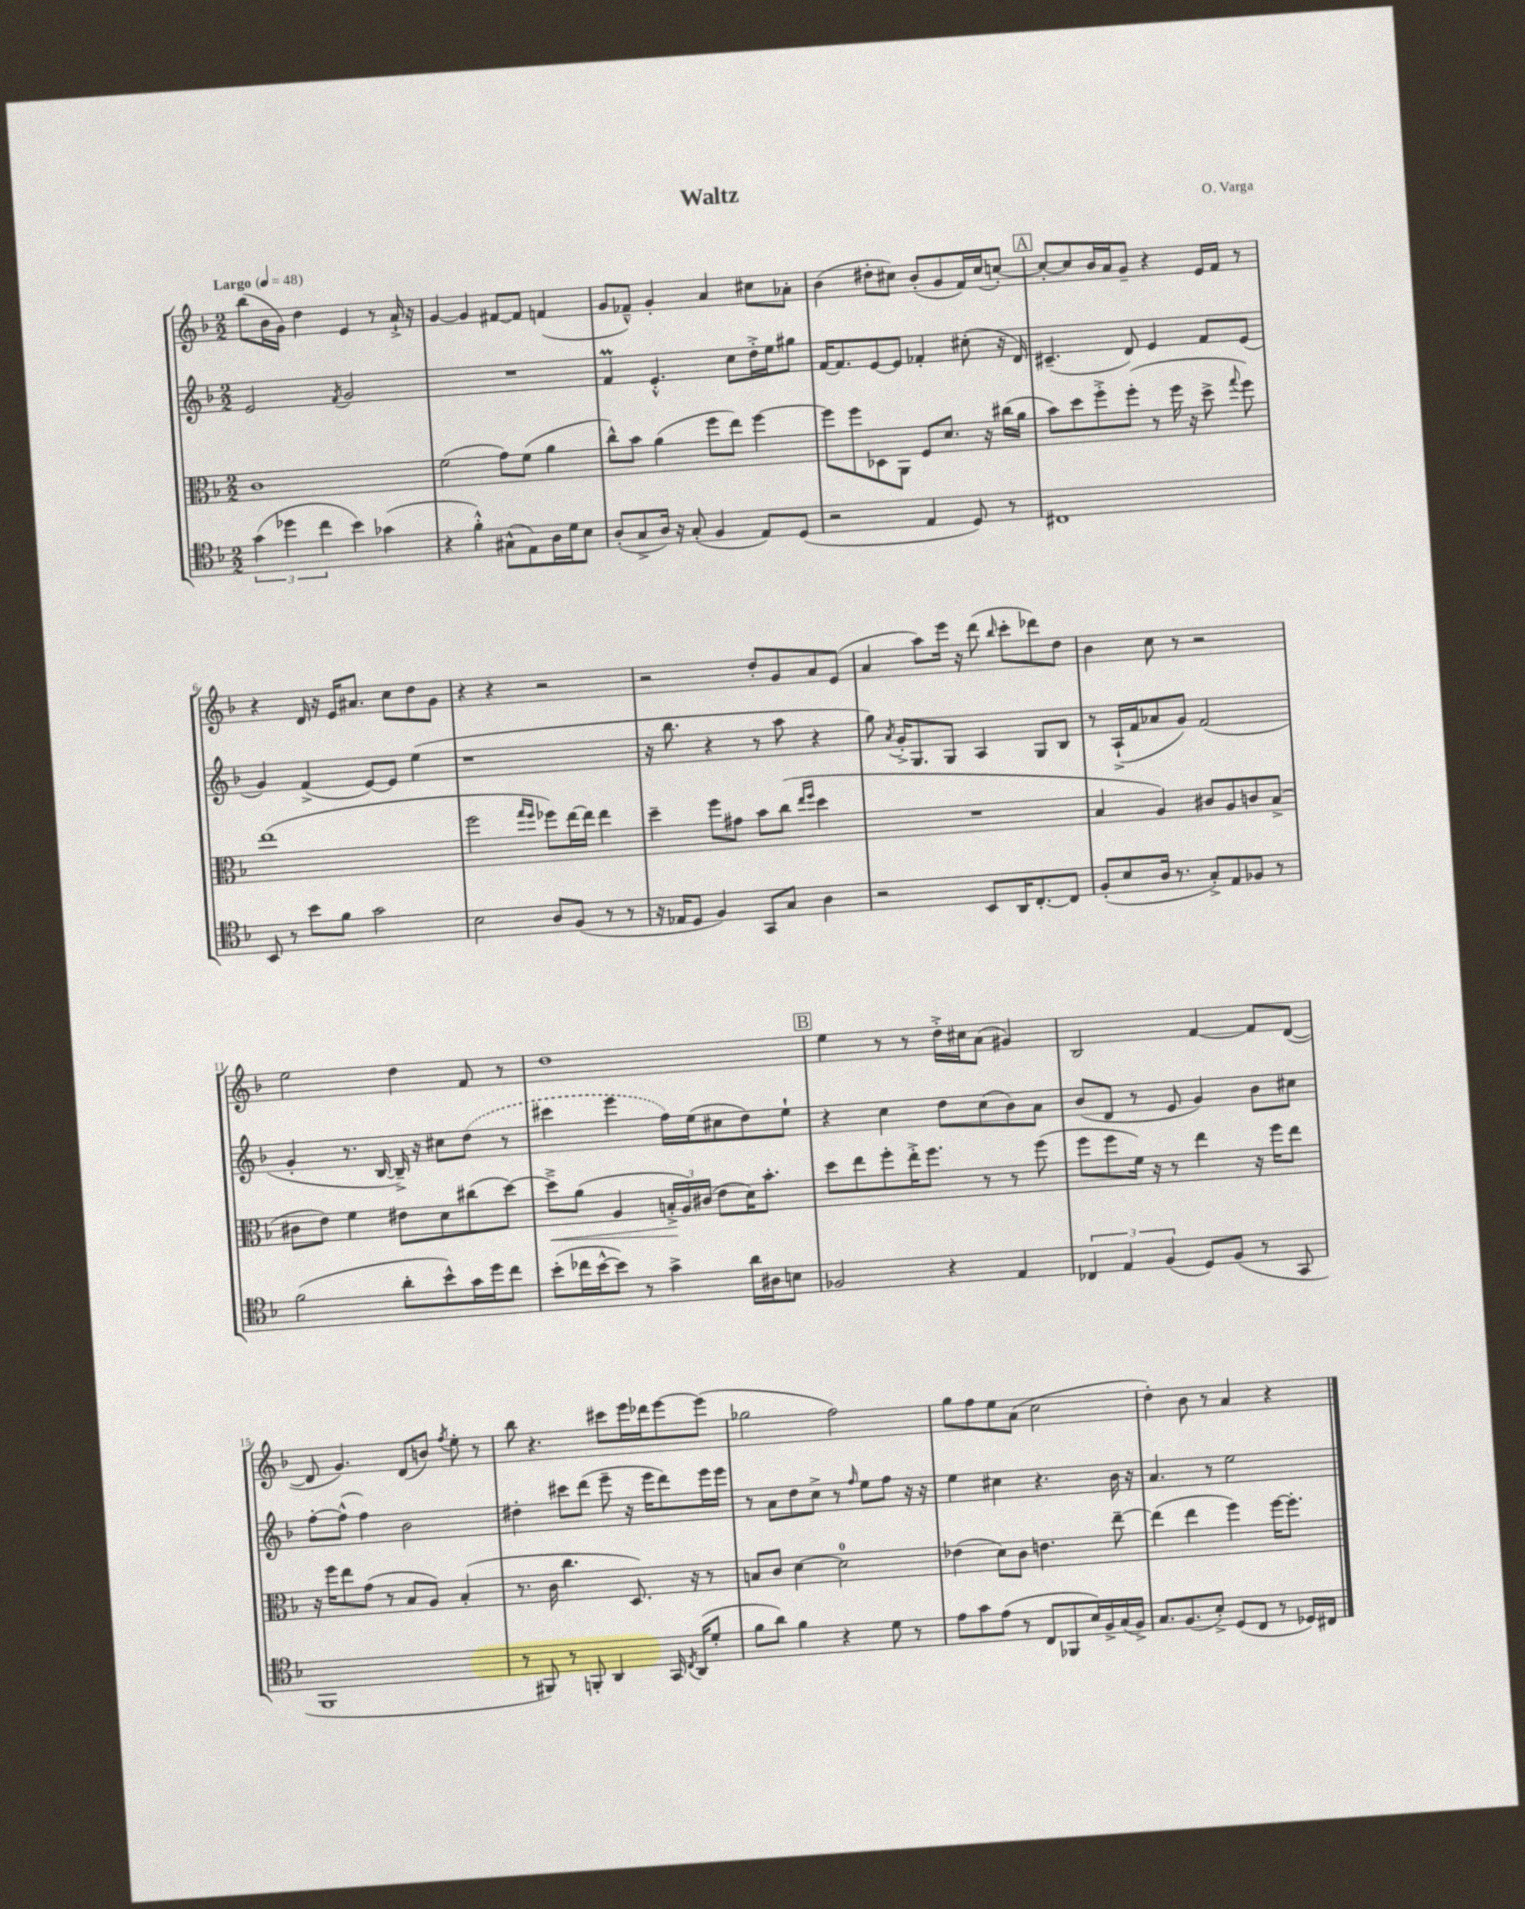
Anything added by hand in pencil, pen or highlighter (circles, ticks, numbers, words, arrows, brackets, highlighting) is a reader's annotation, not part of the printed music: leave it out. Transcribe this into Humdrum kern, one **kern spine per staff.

**kern	**kern	**kern	**kern
*staff4	*staff3	*staff2	*staff1
*clefC4	*clefC3	*clefG2	*clefG2
*k[b-]	*k[b-]	*k[b-]	*k[b-]
*M2/2	*M2/2	*M2/2	*M2/2
*MM48	*MM48	*MM48	*MM48
(6g	1c	2e	(8bb-
.	.	.	16b-
6dd-	.	.	.
.	.	.	16g)
.	.	.	4dd
6cc	.	.	.
.	.	8qf	.
4b-)	.	2g	4e
(4g-	.	.	8r
.	.	.	16a`^
.	.	.	16r
=	=	=	=
4r	(2f	1r	[4g
4f'^^)	.	.	4g]
(8G#^^	8g)	.	[8f#
8E)	(8f	.	8f#]
16A	4a	.	(4f
16d	.	.	.
8B-	.	.	.
=	=	=	=
(8A'	8cc^^)	4f	8g
8G^	8b-	.	8f-~^^)
16A)	(4a	4.e'^^	4g'
16r	.	.	.
(8G'	.	.	.
4F	8ff	.	4a
.	8ee)	8cc	.
8E)	[4ff	16dd'^	8cc#
.	.	16ee	.
(8D	.	8gg#	8a-'
=	=	=	=
2r	8ff]	[16f	(4b-
.	.	8.f]	.
.	8ff	.	.
.	8D-	[8e	8dd#'
.	8AA	8e]	8cc#)
4E	8F	4f-'	(8b-'
.	8.d	.	8g
8D)	.	(8cc#'	16f)
.	16r	.	(16cc#
8r	(16cc#	16r	[8cc')
.	16a	16d)	.
=	=	=	=
1C#	8b-)	(4.c#~	8cc'_
.	8dd	.	8cc]
.	8ff'^	.	16b-
.	.	.	16a
.	(8ff'	8d)	8g~
.	8r	4e	4r
.	16ff	.	.
.	16r	.	.
.	8dd^	8f	16e
.	.	.	16f
.	8qqgg	.	.
.	8ff)	(8e	8r
=	=	=	=
8BB-	(1ee	4g)	4r
8r	.	.	.
8b-	.	(4f^	16d
.	.	.	16r
8f	.	.	16e
.	.	.	8.a#
2g	.	[8e)	.
.	.	8e]	8cc
.	.	(4ee	8dd
.	.	.	8g
=	=	=	=
2B-	2ff	1r	4r
.	.	.	4r
.	16qqgg	.	.
.	16qqff	.	.
8A	8ff-)	.	2r
(8F	[16ee	.	.
.	16ee]	.	.
8r	4ee	.	.
8r	.	.	.
=	=	=	=
16r	4dd~	16r	2r
16E-	.	8.bb-	.
8D	.	.	.
4F)	8ff	4r	.
.	8g#	.	.
8GG	8b-	8r	8dd'
8G	(8cc	8aa	8g
.	16qqee	.	.
.	16qqff	.	.
4A	4dd	4r	8a
.	.	.	(8e
=	=	=	=
2r	1r	8gg)	4a
.	.	8qa	.
.	.	16g'^	.
.	.	8.G	.
.	.	.	8aa)
.	.	8G	16eee
.	.	.	16r
8BB-	.	4A	(8ddd
.	.	.	16qqbb-
16AA	.	.	8ccc'
[8.C'	.	.	.
.	.	8G	8ddd-)
8C]	.	8B-	8dd
=	=	=	=
(8F'	4B-	8r	4b-
8B-	.	(16A`^	.
.	.	16f	.
16A	4A)	8a-	8cc
8.r	.	.	.
.	.	8g)	8r
8G'^)	8c#	(2f	2r
8E	8A	.	.
8F-	8c	.	.
8r	(8B-^	.	.
=	=	=	=
(2f	8c#	4g'	2ee
.	8e)	.	.
.	4f	8.r	.
.	.	[16B-	.
8a'	8e#	16B-~^])	4dd
.	.	16r	.
8b-^^)	8d	8cc#	.
16g	(8cc#	(8dd	8f
16dd	.	.	.
8cc	[8dd)	8r	8r
=	=	=	=
(8b-'	8dd~^]	4ccc#	1dd
16cc-	(8a	.	.
[16b-^^	.	.	.
8b-])	4A	4eee	.
8r	.	.	.
4g^	24B'^	16ff)	.
.	24A)	.	.
.	.	(16ee	.
.	(24c#	.	.
.	8e	8cc#	.
16a	16d)	8dd)	.
16A#	8.b-'	.	.
8B	.	8ee`	.
=	=	=	=
2F-	8dd	4r	4ee
.	8ee	.	.
.	8ff'	4cc	8r
.	16ee'^	.	8r
.	8.ff	.	.
4r	.	8dd	16dd'^
.	.	.	16cc#
.	8r	(8cc	(8a
4E	8r	8b-)	4g#)
.	(8ff	8a	.
=	=	=	=
6C-	8ff	(8b-	2B-
.	8ff	8d	.
6E	.	.	.
.	16f)	8r	.
.	16r	.	.
(6F	.	.	.
.	8r	8e	.
8D)	4ee	4g)	[4f
(8F	.	.	.
8r	16r	8b-	8f]
.	16ff	.	.
8GG	8ee	8cc#	([8d
=	=	=	=
1FF	16r	[8ff'	8d]
.	16ff	.	.
.	8ee	(8ff^^]	4.g)
.	(8g	4ff)	.
.	8r	.	.
.	8B-	2b-	(8d
.	8A)	.	8b)
.	.	.	8qff
.	(4B-'	.	8ee'
.	.	.	8r
=	=	=	=
8r	8.r	4dd#'	8bb-
8FF#)	.	.	4.r
.	16c	.	.
8r	4.cc	8ccc#	.
8FF'	.	(8ddd	.
4AA	.	8eee~	8ccc#
.	8.D)	16r	16eee
.	.	16eee	16ddd-
16GG	.	8ddd)	[8eee
8qC	.	.	.
(16AA	16r	.	.
8d'	8r	16eee	(8eee]
.	.	16eee	.
=	=	=	=
8f	8B	8r	2gg-
8a)	8c	8a	.
4f	[4d	8dd	.
.	.	8cc^	.
4r	2d]	8r	2ff)
.	.	16qqff	.
.	.	8ee	.
8d	.	8ff	.
8r	.	16r	.
.	.	16r	.
=	=	=	=
8e	(4e-	4ee	8gg
8g	.	.	8ff
(8e	8d)	4cc#	8ee
8r	8c	.	(8a
8C	4.e	4.r	2cc
8FF-	.	.	.
16B-)	.	.	.
16F^	.	.	.
(16G	[8ee~	16b-	.
16F^)	.	16r	.
=	=	=	=
8.G	(4ee]	4.a	4dd')
(8.F	.	.	.
.	4ee	.	8b-
8B-'^)	.	8r	8r
(8D	4ff)	2ee	4a
8C	.	.	.
8r	[16ff	.	4r
.	8.ff']	.	.
16D-)	.	.	.
16C#	.	.	.
==	==	==	==
*-	*-	*-	*-
